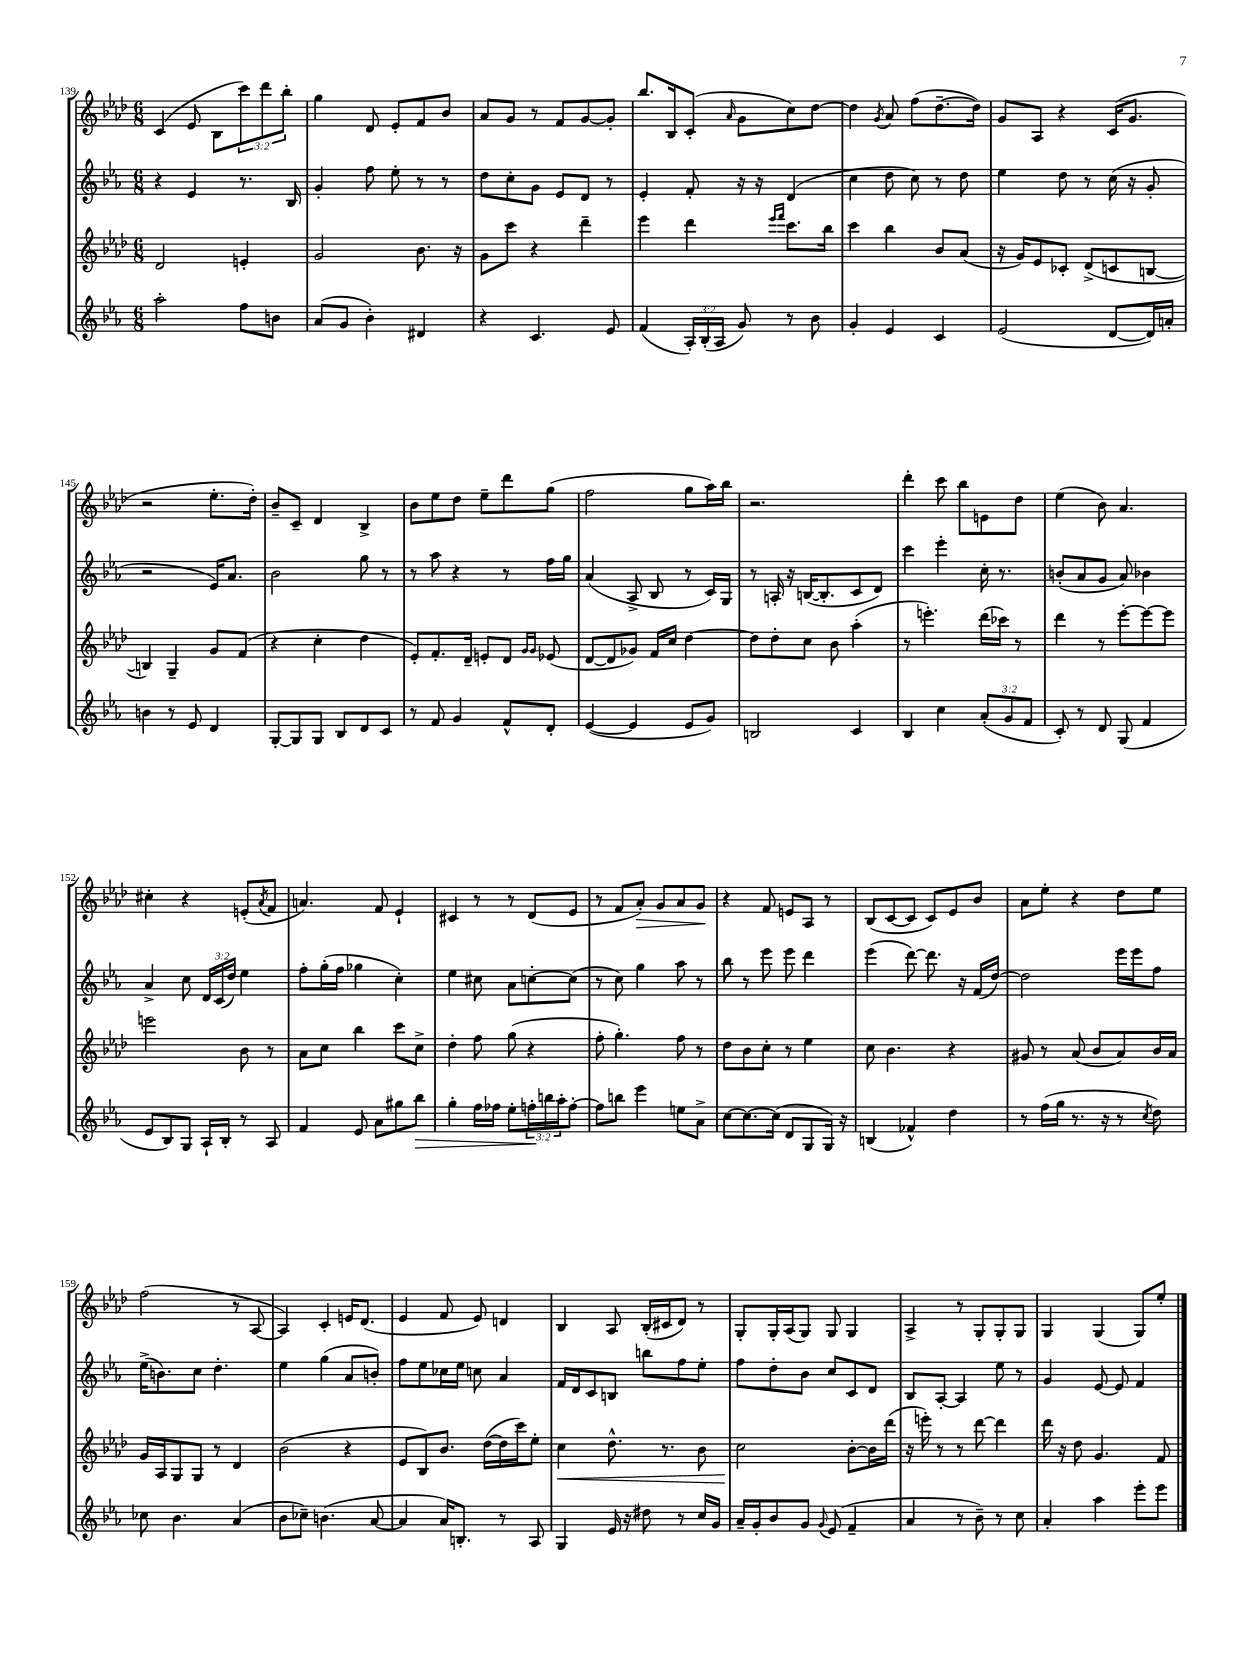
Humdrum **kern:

**kern	**dynam	**kern	**dynam	**kern	**kern	**dynam
*part4	*part4	*part3	*part3	*part2	*part1	*part1
*staff4	*staff4	*staff3	*staff3	*staff2	*staff1	*staff1
*clefG2	*	*clefG2	*	*clefG2	*clefG2	*
*k[b-e-a-]	*	*k[b-e-a-d-]	*	*k[b-e-a-]	*k[b-e-a-d-]	*
*M6/8	*	*M6/8	*	*M6/8	*M6/8	*
=139	=139	=139	=139	=139	=139	=139
2aa-'\	.	2d-/	.	4r	(4c/	.
.	.	.	.	4e-/	8e-/	.
.	.	.	.	.	8B-\L	.
8ff\L	.	4en'/	.	8.r	12ccc\)	.
.	.	.	.	.	12ddd-\	.
8bn\J	.	.	.	.	.	.
.	.	.	.	.	12bb-'\J	.
.	.	.	.	16B-/	.	.
=140	=140	=140	=140	=140	=140	=140
(8a-/L	.	2g/	.	4g'/	4gg\	.
8g/J	.	.	.	.	.	.
4b-'\)	.	.	.	8ff\	8d-/	.
.	.	.	.	8ee-'\	8e-'/L	.
4d#X/	.	8.b-\	.	8r	8f/	.
.	.	.	.	8r	8b-/J	.
.	.	16r	.	.	.	.
=141	=141	=141	=141	=141	=141	=141
4r	.	8g\L	.	8dd\L	8a-/L	.
.	.	8ccc\J	.	8cc'\	8g/J	.
4.c/	.	4r	.	8g\J	8r	.
.	.	.	.	8e-/L	8f/L	.
.	.	4ddd-~\	.	8d/J	[8g/	.
8e-/	.	.	.	8r	8g'/J]	.
=142	=142	=142	=142	=142	=142	=142
(4f/	.	4eee-\	.	4e-'/	8.bb-/L	.
.	.	.	.	.	16B-/k	.
24A-'/LL)	.	4ddd-\	.	8f'/	(8c'/J	.
(24B-'/	.	.	.	.	.	.
24A-/JJ	.	.	.	.	.	.
.	.	.	.	.	16qqa-/	.
8g/)	.	.	.	16r	8g\L	.
.	.	.	.	16r	.	.
.	.	16qqeee-/LL	.	.	.	.
.	.	16qqfff/JJ	.	.	.	.
8r	.	8.ccc\L	.	(4d/	8cc\)	.
8b-\	.	.	.	.	[8dd-\J	.
.	.	16bb-\Jk	.	.	.	.
=143	=143	=143	=143	=143	=143	=143
4g'/	.	4ccc\	.	4cc\	4dd-\]	.
.	.	.	.	.	8qg/	.
4e-/	.	4bb-\	.	8dd\	8a-/	.
.	.	.	.	8cc\)	(8ff\L	.
4c/	.	8b-/L	.	8r	[8.dd-~\	.
.	.	(8a-/J	.	8dd\	.	.
.	.	.	.	.	16dd-\Jk])	.
=144	=144	=144	=144	=144	=144	=144
(2e-/	.	16r	.	4ee-\	8g/L	.
.	.	16g/KL)	.	.	.	.
.	.	8e-/	.	.	8A-/J	.
.	.	8c-X'/J	.	8dd\	4r	.
.	.	(8d-^/L	.	8r	.	.
[8d/L	.	8cn/	.	(16cc\	(16c/KL	.
.	.	.	.	16r	8.g/J	.
16d/L])	.	[8Bn/J	.	8g'/	.	.
16an'/JJ	.	.	.	.	.	.
!!LO:LB:g=z
=145	=145	=145	=145	=145	=145	=145
4bn\	.	4Bn/])	.	2r	2r	.
8r	.	4G~/	.	.	.	.
8e-/	.	.	.	.	.	.
4d/	.	8g/L	.	16e-/KL)	8.ee-'\L	.
.	.	.	.	8.a-/J	.	.
.	.	(8f/J	.	.	.	.
.	.	.	.	.	16dd-'\Jk)	.
=146	=146	=146	=146	=146	=146	=146
[8G'/L	.	4r	.	2b-\	8b-~/L	.
8G/]	.	.	.	.	8c~/J	.
8G/J	.	4cc'\	.	.	4d-/	.
8B-/L	.	.	.	.	.	.
8d/	.	4dd-\	.	8gg\	4B-^/	.
8c/J	.	.	.	8r	.	.
=147	=147	=147	=147	=147	=147	=147
8r	.	8e-'/L)	.	8r	8b-\L	.
8f/	.	8.f'/	.	8aa-\	8ee-\	.
4g/	.	.	.	4r	8dd-\J	.
.	.	16d-~/Jk	.	.	.	.
.	.	8en'/L	.	.	8ee-~\L	.
8f^^/L	.	8d-/J	.	8r	8ddd-\	.
.	.	16qqg/LL	.	.	.	.
.	.	16qqg/JJ	.	.	.	.
8d'/J	.	(8e-X/	.	16ff\LL	(8gg\J	.
.	.	.	.	16gg\JJ	.	.
=148	=148	=148	=148	=148	=148	=148
([4e-/	.	[8d-/L	.	(4a-/	2ff\	.
.	.	8d-/]	.	.	.	.
4e-/]	.	8g-X/J)	.	8A-^/	.	.
.	.	16f/LL	.	8B-/	.	.
.	.	16cc/JJ	.	.	.	.
8e-/L	.	[4dd-\	.	8r	8gg\L	.
8g/J)	.	.	.	16c/LL)	16aa-\L)	.
.	.	.	.	16G/JJ	16bb-\JJ	.
=149	=149	=149	=149	=149	=149	=149
2Bn/	.	8dd-\L]	.	8r	2.r	.
.	.	8dd-'\	.	16An'/	.	.
.	.	.	.	16r	.	.
.	.	8cc\J	.	([16Bn/KL	.	.
.	.	.	.	8.B'/]	.	.
.	.	8b-\	.	.	.	.
4c/	.	(4aa-'\	.	8c/	.	.
.	.	.	.	8d/J)	.	.
=150	=150	=150	=150	=150	=150	=150
4B-/	.	8r	.	4ccc\	4ddd-'\	.
.	.	4.eeen'\)	.	.	.	.
4cc\	.	.	.	4eee-'\	8ccc\	.
.	.	.	.	.	8bb-\L	.
(12a-'/L	.	(16ddd-\LL	.	16cc'\	8en\	.
.	.	16ccc-X\JJ)	.	8.r	.	.
12g/	.	.	.	.	.	.
.	.	8r	.	.	8dd-\J	.
12f/J	.	.	.	.	.	.
=151	=151	=151	=151	=151	=151	=151
8c'/)	.	4ddd-\	.	(8bn'/L	(4ee-\	.
8r	.	.	.	8a-/	.	.
8d/	.	8r	.	8g/J	8b-\)	.
(8G/	.	[8eee-'\L	.	8a-/)	4.a-/	.
4f/	.	8eee-\_	.	4b-X\	.	.
.	.	8eee-\J]	.	.	.	.
!!LO:LB:g=z
=152	=152	=152	=152	=152	=152	=152
8e-/L	.	2eeen\	.	4a-^/	4cc#X'\	.
8B-/)	.	.	.	.	.	.
8G/J	.	.	.	8cc\	4r	.
16A-`/LL	.	.	.	24d/LL	.	.
.	.	.	.	(24c/	.	.
16B-'/JJ	.	.	.	.	.	.
.	.	.	.	24dd/JJ)	.	.
8r	.	8b-\	.	4ee-\	(8en'/L	.
.	.	.	.	.	8qa-/	.
8A-/	.	8r	.	.	8f/J	.
=153	=153	=153	=153	=153	=153	=153
4f/	.	8a-\L	.	8ff'\L	4.an/)	.
.	.	8cc\J	.	(16gg'\L	.	.
.	.	.	.	16ff\JJ	.	.
8e-/	.	4bb-\	.	4gg-X\	.	.
8a-\L	.	.	.	.	8f/	.
8gg#X\	.	8ccc\L	.	4cc'\)	4e-`/	.
!	!LO:HP:b	!	!	!	!	!
8bb-\J	>	8cc^\J	.	.	.	.
=154	=154	=154	=154	=154	=154	=154
4gg'\	.	4dd-'\	.	4ee-\	4c#X/	.
16ff\LL	.	8ff\	.	8cc#X\	8r	.
16ff-X\JJ	.	.	.	.	.	.
8ee-'\L	.	(8gg\	.	8a-\L	8r	.
24ffn'\L	.	4r	.	[8ccn'\	(8d-/L	.
24bbn\	]	.	.	.	.	.
24aa-'\J	.	.	.	.	.	.
[8ff'\J	.	.	.	(8cc\J]	8e-/J	.
=155	=155	=155	=155	=155	=155	=155
8ff\L]	.	8ff'\	.	8r	8r	.
8bbn\J	.	4.gg'\)	.	8cc\)	8f/L	.
!	!	!	!	!	!	!LO:HP:b
4eee-\	.	.	.	4gg\	8a-'/J)	>
.	.	.	.	.	8g/L	.
8een\L	.	8ff\	.	8aa-\	8a-/	.
8a-^\J	.	8r	.	8r	8g/J	.
.	.	.	.	.	.	]
=156	=156	=156	=156	=156	=156	=156
[8cc\L	.	8dd-\L	.	8bb-\	4r	.
8.cc\_	.	8b-\	.	8r	.	.
.	.	8cc'\J	.	8eee-\	8f/	.
(16cc\Jk]	.	.	.	.	.	.
8d/L	.	8r	.	8eee-\	8en/L	.
8G/	.	4ee-\	.	4ddd\	8A-/J	.
16G/Jk)	.	.	.	.	8r	.
16r	.	.	.	.	.	.
=157	=157	=157	=157	=157	=157	=157
(4Bn/	.	8cc\	.	(4eee-\	(8B-/L	.
.	.	4.b-\	.	.	[8c/	.
4f-X^^/)	.	.	.	[8ddd\)	8c/J]	.
.	.	.	.	8.ddd\]	8c/L)	.
4dd\	.	4r	.	.	8e-/	.
.	.	.	.	16r	.	.
.	.	.	.	(16f/LL	8b-/J	.
.	.	.	.	[16dd/JJ)	.	.
=158	=158	=158	=158	=158	=158	=158
8r	.	8g#X/	.	2dd\]	8a-\L	.
(16ff\LL	.	8r	.	.	8ee-'\J	.
16gg\JJ	.	.	.	.	.	.
8.r	.	(8a-/	.	.	4r	.
.	.	8b-/L	.	.	.	.
16r	.	.	.	.	.	.
8r	.	8a-/)	.	16eee-\LL	8dd-\L	.
.	.	.	.	16eee-\J	.	.
8qcc/	.	.	.	.	.	.
8dd\)	.	16b-/L	.	8ff\J	8ee-\J	.
.	.	16a-/JJ	.	.	.	.
!!LO:LB:g=z
=159	=159	=159	=159	=159	=159	=159
8cc-X\	.	16g/LL	.	(16ee-^\KL	(2ff\	.
.	.	16A-/J	.	8.bn\)	.	.
4.b-\	.	8G/	.	.	.	.
.	.	8G/J	.	8cc\J	.	.
.	.	8r	.	4.dd'\	.	.
(4a-/	.	4d-/	.	.	8r	.
.	.	.	.	.	[8A-/	.
=160	=160	=160	=160	=160	=160	=160
8b-\L	.	(2b-\	.	4ee-\	4A-/])	.
8cc-X~\J)	.	.	.	.	.	.
(4.bn\	.	.	.	(4gg\	4c'/	.
.	.	4r	.	8a-/L	16en/KL	.
.	.	.	.	.	(8.d-/J	.
[8a-/	.	.	.	8bn'/J)	.	.
=161	=161	=161	=161	=161	=161	=161
4a-/]	.	8e-/L	.	8ff\L	4e-/	.
.	.	8B-/)	.	8ee-\	.	.
16a-/KL)	.	8.b-/J	.	16cc-X\L	8f/	.
8.Bn'/J	.	.	.	16ee-\JJ	.	.
.	.	.	.	8ccn\	8e-/)	.
.	.	([16dd-\LL	.	.	.	.
8r	.	16dd-\]	.	4a-/	4dn/	.
.	.	16ccc\J)	.	.	.	.
8A-/	.	8ee-'\J	.	.	.	.
=162	=162	=162	=162	=162	=162	=162
!	!	!	!LO:HP:b	!	!	!
4G/	.	4cc\	<	16f/LL	4B-/	.
.	.	.	.	16d/J	.	.
.	.	.	.	8c/	.	.
16e-/	.	8.dd-^^\	.	8Bn/J	8A-/	.
16r	.	.	.	.	.	.
8dd#X\	.	.	.	8bbn\L	(16B-'/LL	.
.	.	8.r	.	.	16c#X/J	.
8r	.	.	.	8ff\	8d-/J)	.
16cc/LL	.	8b-\	.	8ee-'\J	8r	.
16g/JJ	.	.	.	.	.	.
=163	=163	=163	=163	=163	=163	=163
16a-~/LL	.	2cc\	.	8ff\L	8G'/L	.
16g'/J	.	.	.	.	.	.
8b-/	.	.	.	8dd'\	16G'/L	.
.	.	.	.	.	(16A-/J	.
8g/J	.	.	.	8b-\J	8G/J)	.
8qqg/	.	.	.	.	.	.
(8e-/	.	.	.	8cc/L	8G/	.
4f~/	.	[8b-'\L	[	8c/	4G/	.
.	.	16b-\L]	.	8d/J	.	.
.	.	(16ddd-\JJ	.	.	.	.
=164	=164	=164	=164	=164	=164	=164
4a-/	.	16r	.	8B-/L	4A-^/	.
.	.	16eeen'\)	.	.	.	.
.	.	8r	.	[8A-'/J	.	.
8r	.	8r	.	4A-/]	8r	.
8b-~\)	.	[8ddd-\	.	.	8G'/L	.
8r	.	4ddd-\]	.	8ee-\	8G'/	.
8cc\	.	.	.	8r	8G/J	.
=165	=165	=165	=165	=165	=165	=165
4a-'/	.	16ddd-\	.	4g/	4G/	.
.	.	16r	.	.	.	.
.	.	8dd-\	.	.	.	.
4aa-\	.	4.g/	.	[8e-/	(4G/	.
.	.	.	.	8e-/]	.	.
8eee-'\L	.	.	.	4f/	8G/L)	.
8eee-\J	.	8f/	.	.	8ee-'/J	.
==	==	==	==	==	==	==
*-	*-	*-	*-	*-	*-	*-
